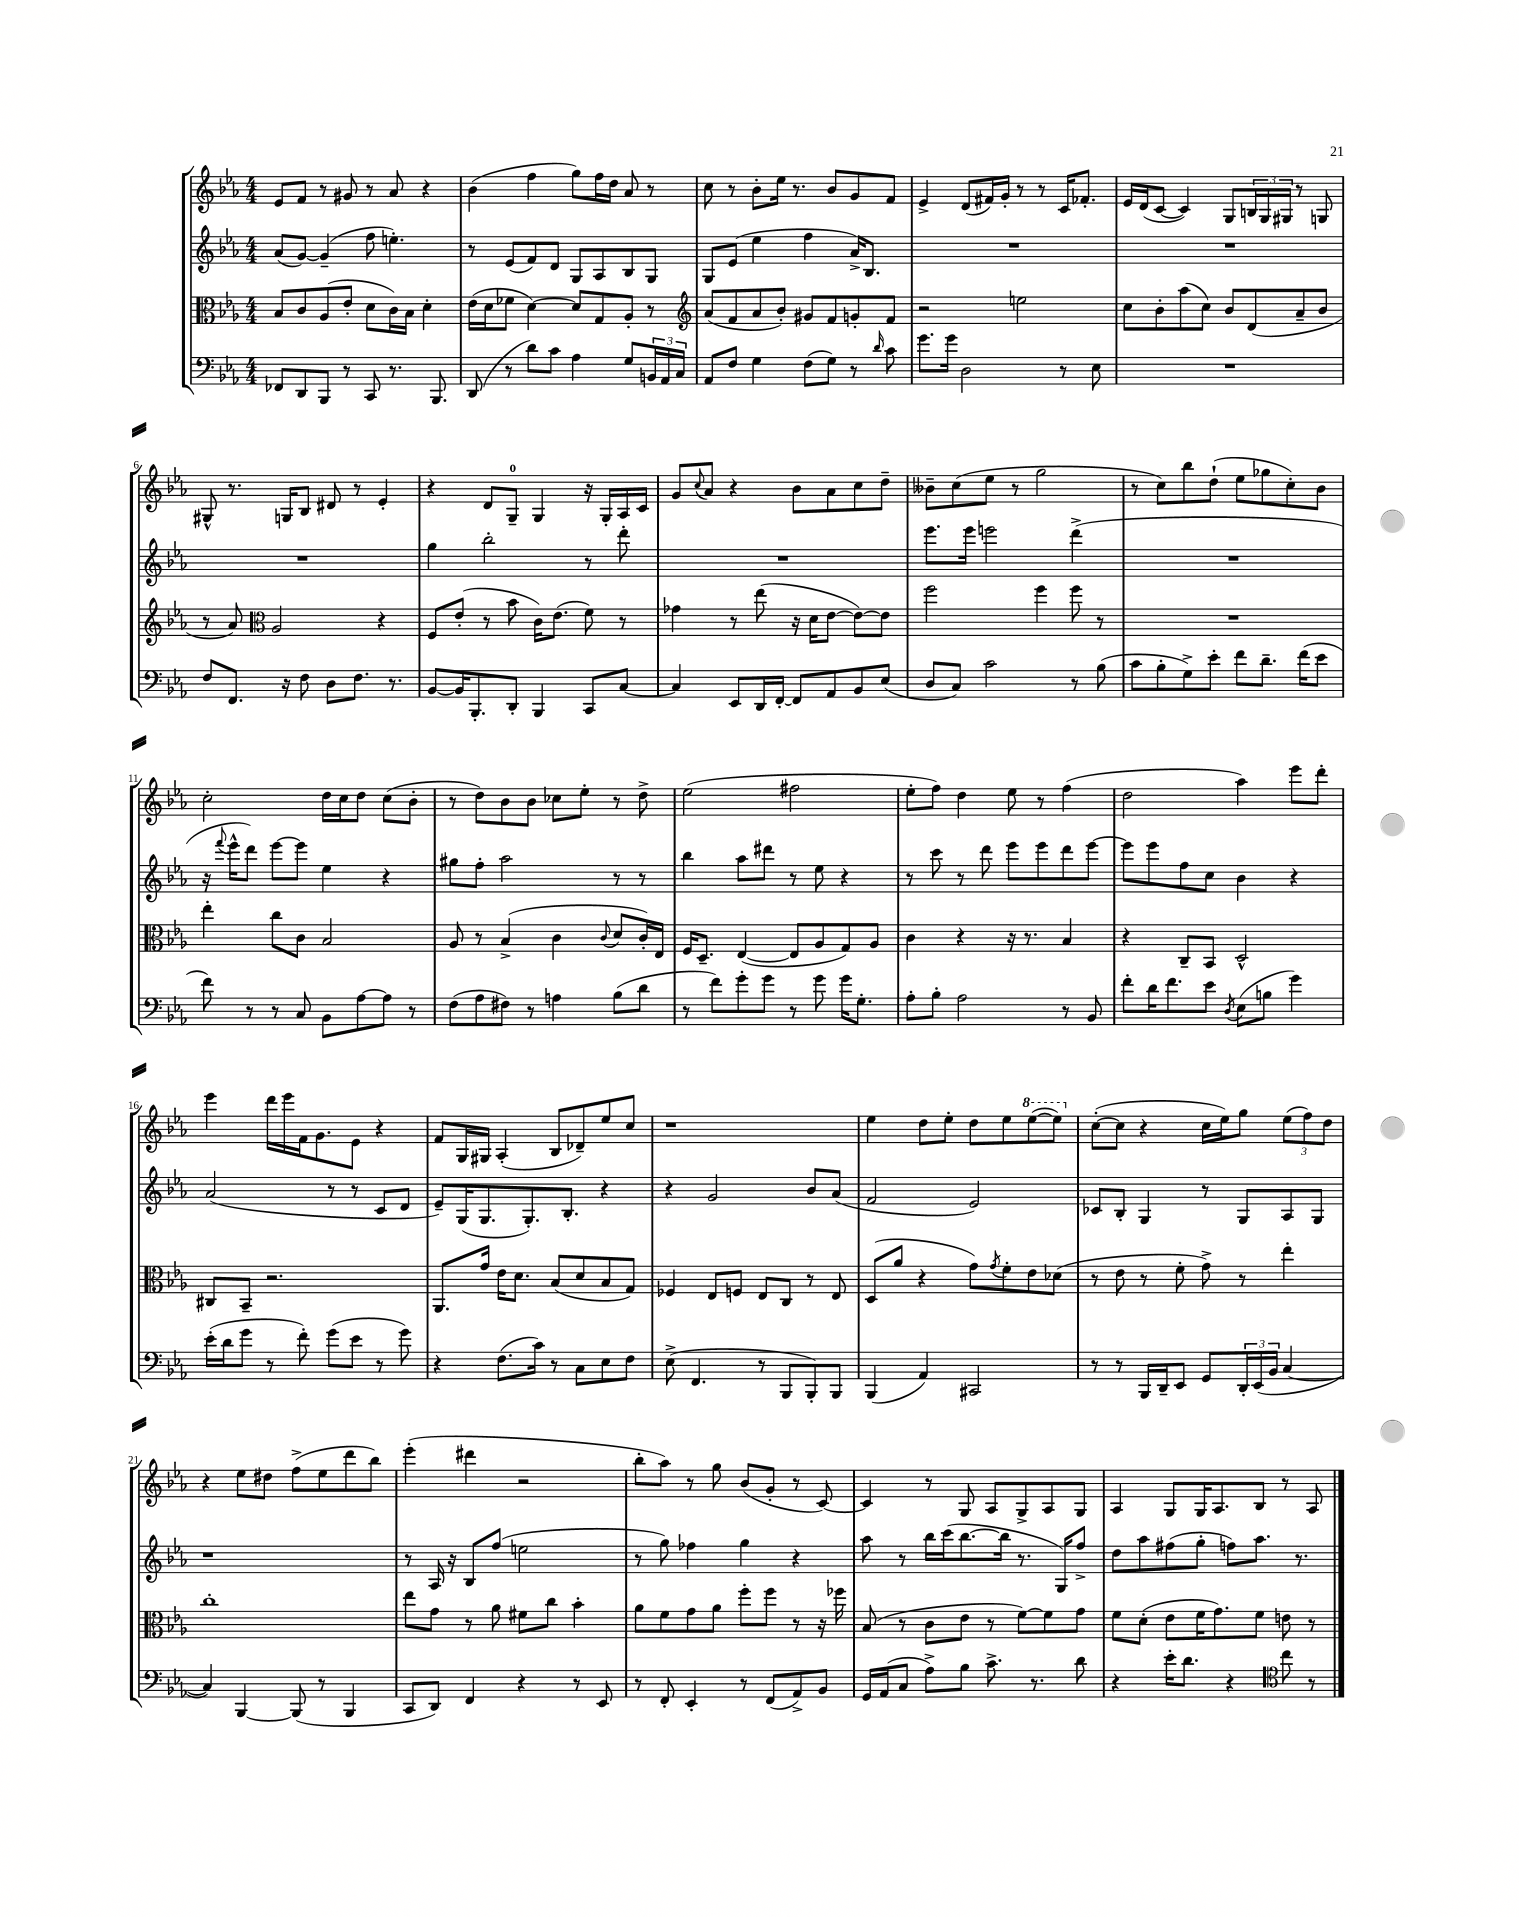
<<
\new StaffGroup <<
\new Staff = "s0" {
    \clef treble \key ees \major \numericTimeSignature \time 4/4
    ees'8 f'8 r8 gis'8 r8 aes'8 r4 |
    bes'4( f''4 g''8) f''16 d''16 aes'8 r8 |
    c''8 r8 bes'8-. ees''16 r8. bes'8 g'8 f'8 |
    ees'4-> d'8( fis'16) g'16-. r8 r8 c'16 fes'8.-. |
    ees'16 d'16( c'8~ c'4) g8 \tuplet 3/2 { b16 g16 gis16 } r8 g8 |
    gis8-^ r8. g16 bes8 dis'8 r8 ees'4-. |
    r4 d'8 g8-0-- g4 r16 g16-. aes16 c'16 |
    g'8 \appoggiatura { c''8 } aes'8 r4 bes'8 aes'8 c''8 d''8-- |
    beses'8-- c''8( ees''8 r8 g''2 |
    r8 c''8) bes''8 d''8-!( ees''8 ges''8 c''8-.) bes'8 |
    c''2-. d''16 c''16 d''8 c''8( bes'8-. |
    r8 d''8) bes'8 bes'8 ces''8 ees''8-. r8 d''8-> |
    ees''2( fis''2 |
    ees''8-. f''8) d''4 ees''8 r8 f''4( |
    d''2 aes''4) ees'''8 d'''8-. |
    ees'''4 d'''16 ees'''16 f'16 g'8. ees'8 r4 |
    f'8 g16 gis16 aes4-.( bes8 des'8--) ees''8 c''8 |
    r1 |
    ees''4 d''8 ees''8-. d''8 ees''8 \ottava #1 ees'''8~( ees'''8) \ottava #0 |
    c''8~-.( c''8 r4 c''16 ees''16) g''8 \tuplet 3/2 { ees''8( f''8) d''8 } |
    r4 ees''8 dis''8 f''8->( ees''8 d'''8 bes''8) |
    ees'''4-.( dis'''4 r2 |
    bes''8-. aes''8) r8 g''8 bes'8( g'8-. r8 c'8~) |
    c'4 r8 g8 aes8 g8-> aes8 g8 |
    aes4 g8 g16 aes8. bes8 r8 aes8 \bar "|." |
}
\new Staff = "s1" {
    \clef treble \key ees \major \numericTimeSignature \time 4/4
    aes'8( g'8~) g'4--( f''8 e''4.-.) |
    r8 ees'8( f'8) d'8 g8 aes8 bes8 g8 |
    g8 ees'8( ees''4 f''4 aes'16->) bes8. |
    R1 |
    R1 |
    R1 |
    g''4 bes''2-. r8 d'''8-. |
    R1 |
    ees'''8. ees'''16 e'''2 d'''4->( |
    R1 |
    r16 \appoggiatura { f'''8 } ees'''16-^ d'''8) ees'''8~ ees'''8 ees''4 r4 |
    gis''8 f''8-. aes''2 r8 r8 |
    bes''4 aes''8 dis'''8 r8 ees''8 r4 |
    r8 c'''8 r8 d'''8 ees'''8 ees'''8 d'''8 ees'''8~ |
    ees'''8 ees'''8 f''8 c''8 bes'4 r4 |
    aes'2( r8 r8 c'8 d'8 |
    ees'8--) g16( g8. g8.-.) bes8.-. r4 |
    r4 g'2 bes'8 aes'8( |
    f'2 ees'2) |
    ces'8 bes8-. g4 r8 g8 aes8 g8 |
    r1 |
    r8 aes16 r16 bes8 f''8( e''2 |
    r8 g''8) fes''4 g''4 r4 |
    aes''8 r8 bes''16 c'''16( bes''8.~ bes''16 r8. g16) f''8-> |
    d''8 aes''8 fis''8( g''8-. f''8) aes''8. r8. \bar "|." |
}
\new Staff = "s2" {
    \clef alto \key ees \major \numericTimeSignature \time 4/4
    bes8 c'8 aes8( ees'8-. d'8 c'16) bes16 d'4-. |
    ees'16( d'16 fes'8 d'4~) d'8 g8 aes8-. r8 |
    \clef treble aes'8( f'8 aes'8 bes'8-.) gis'8 f'8 g'8-. f'8 |
    r2 e''2 |
    c''8 bes'8-. aes''8( c''8) bes'8 d'8( aes'8-- bes'8 |
    r8 aes'8) \clef alto aes2 r4 |
    f8 ees'8-.( r8 bes'8 c'16) ees'8.( f'8) r8 |
    ges'4 r8 ees''8( r16 d'16 ees'8~ ees'8~) ees'8 |
    f''2 f''4 f''8 r8 |
    R1 |
    ees''4-. c''8 c'8 bes2 |
    aes8 r8 bes4->( c'4 \appoggiatura { c'8 } d'8 c'16-.) ees16 |
    f16 d8.-- ees4~( ees8 aes8 g8) aes8 |
    c'4 r4 r16 r8. bes4 |
    r4 c8-- bes,8 d2-^ |
    cis8 bes,8-- r2. |
    aes,8. g'16 ees'16 d'8. bes8( d'8 bes8 g8) |
    fes4 ees8 f8 ees8 c8 r8 ees8 |
    d8( aes'8 r4 g'8) \acciaccatura { g'8 } f'8-. ees'8 des'8( |
    r8 ees'8 r8 f'8-. g'8->) r8 ees''4-. |
    c''1-. |
    ees''8 g'8 r8 aes'8 fis'8 c''8 bes'4-. |
    aes'8 f'8 g'8 aes'8 f''8-. f''8 r8 r16 fes''16 |
    bes8( r8 c'8 ees'8 r8 f'8~) f'8 g'8 |
    f'8 d'8-.( ees'8 f'16 g'8.) f'8 e'8 r8 \bar "|." |
}
\new Staff = "s3" {
    \clef bass \key ees \major \numericTimeSignature \time 4/4
    fes,8 d,8 bes,,8 r8 c,8 r8. bes,,8. |
    d,8( r8 d'8) c'8 aes4 g8 \tuplet 3/2 { b,16 aes,16 c16 } |
    aes,8 f8 g4 f8( g8) r8 \grace { d'16 } c'8 |
    g'8. g'16 d2 r8 ees8 |
    R1 |
    f8 f,8. r16 f8 d8 f8. r8. |
    bes,8~ bes,16 bes,,8.-. d,8-. bes,,4 c,8 c8~ |
    c4 ees,8 d,16 f,16~-. f,8 aes,8 bes,8 ees8( |
    d8 c8) c'2 r8 bes8( |
    c'8 bes8-. g8->) ees'8-. f'8 d'8.-- f'16( ees'8 |
    f'8) r8 r8 c8 bes,8 aes8~ aes8 r8 |
    f8( aes8 fis8) r8 a4 bes8( d'8 |
    r8 f'8) g'8-. g'8 r8 g'8 g'16 g8.-. |
    aes8-. bes8-. aes2 r8 bes,8 |
    f'8-. d'16 f'8. ees'8 \acciaccatura { d8 } ees8( b8 g'4) |
    ees'16-.( d'16 g'8 r8 f'8-.) g'8( ees'8 r8 g'8) |
    r4 f8.( c'16) r8 c8 ees8 f8 |
    ees8->( f,4. r8 bes,,8 bes,,8-.) bes,,8 |
    bes,,4( aes,4) cis,2 |
    r8 r8 bes,,16 d,16-- ees,8 g,8 \tuplet 3/2 { d,16-. ees,16( bes,16 } c4~ |
    c4) bes,,4~ bes,,8( r8 bes,,4 |
    c,8 d,8) f,4 r4 r8 ees,8 |
    r8 f,8-. ees,4-. r8 f,8( aes,8->) bes,8 |
    g,16 aes,16( c8 aes8->) bes8 c'8.-> r8. d'8 |
    r4 ees'16-. d'8. r4 \clef tenor c''8 r8 \bar "|." |
}
>>
>>
